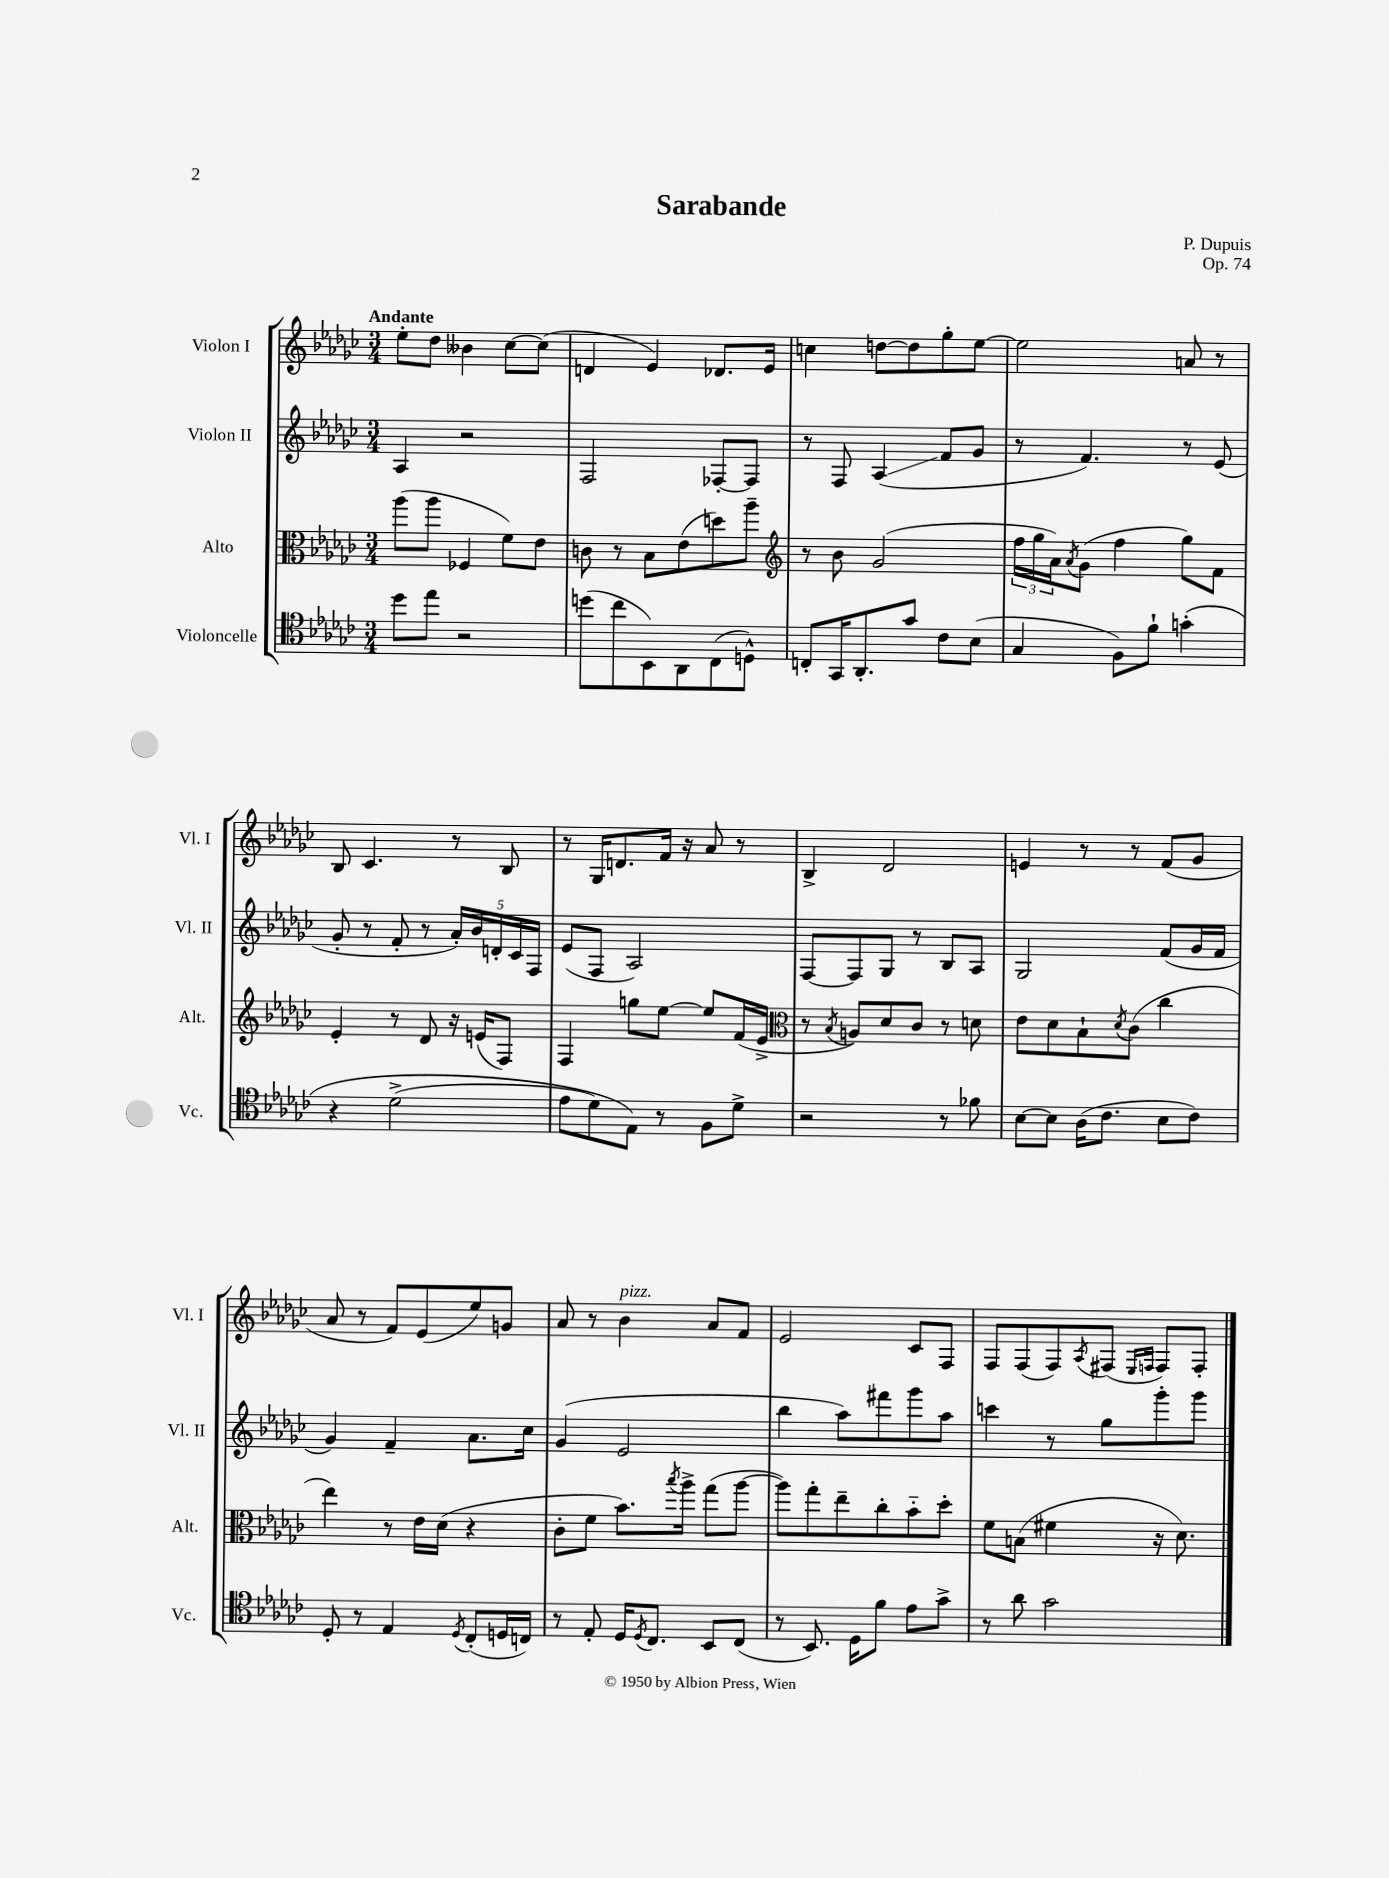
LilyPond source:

\header { title = "Sarabande" composer = "P. Dupuis" opus = "Op. 74" }
<<
\new StaffGroup <<
\new Staff = "s0" \with { instrumentName = "Violon I" shortInstrumentName = "Vl. I" } {
    \clef treble \key ges \major \numericTimeSignature \time 3/4 \tempo "Andante"
    ees''8-. des''8 beses'4 ces''8~ ces''8( |
    d'4 ees'4) des'8. ees'16 |
    c''4 d''8~ d''8 ges''8-. ees''8~ |
    ees''2 a'8 r8 |
    bes8 ces'4. r8 bes8 |
    r8 ges16 d'8. f'16 r16 aes'8 r8 |
    bes4-> des'2 |
    e'4 r8 r8 f'8( ges'8 |
    aes'8 r8 f'8) ees'8( ees''8) g'8 |
    aes'8 r8 bes'4^\markup { \italic "pizz." } aes'8 f'8 |
    ees'2 ces'8 f8 |
    f8 f8( f8) \acciaccatura { aes8 } fis8( \grace { ees16 f16 } f8) f8-. \bar "|." |
}
\new Staff = "s1" \with { instrumentName = "Violon II" shortInstrumentName = "Vl. II" } {
    \clef treble \key ges \major \numericTimeSignature \time 3/4
    aes4 r2 |
    f2 fes8~-. fes8 |
    r8 f8 aes4\glissando( f'8 ges'8 |
    r8 f'4.) r8 ees'8( |
    ges'8-. r8 f'8-. r8 \tuplet 5/4 { aes'16-.) bes'16 d'16-. ces'16 f16 } |
    ees'8( f8 aes2) |
    f8~ f8 ges8 r8 bes8 aes8 |
    ges2 f'8( ges'16 f'16 |
    ges'4) f'4-- aes'8. ces''16 |
    ges'4( ees'2 |
    bes''4 aes''8) fis'''8 ges'''8 aes''8 |
    c'''4 r8 ges''8 ges'''8-. ges'''8 \bar "|." |
}
\new Staff = "s2" \with { instrumentName = "Alto" shortInstrumentName = "Alt." } {
    \clef alto \key ges \major \numericTimeSignature \time 3/4
    aes''8( aes''8 fes4 f'8) ees'8 |
    c'8 r8 bes8 ees'8( d''8) aes''8-- |
    \clef treble r8 bes'8 ges'2( |
    \tuplet 3/2 { f''16 ges''16 aes'16) } \acciaccatura { aes'8 } ges'8( f''4 ges''8) f'8 |
    ees'4-. r8 des'8 r16 e'16( f8) |
    f4 g''8 ees''8~ ees''8 f'16( ees'16-> |
    \clef alto r8 \acciaccatura { bes8 } a8) des'8 ces'8 r8 d'8 |
    ees'8 des'8 bes8-! \acciaccatura { des'8 } ces'8( ces''4 |
    ees''4) r8 ees'16 des'16( r4 |
    ces'8-. f'8 bes'8.) \acciaccatura { bes''8 } aes''16-> ges''8( aes''8~ |
    aes''8) ges''8-. ees''8-- ces''8-. bes'8-_ des''8-. |
    f'8 b8( fis'4 r16 des'8.) \bar "|." |
}
\new Staff = "s3" \with { instrumentName = "Violoncelle" shortInstrumentName = "Vc." } {
    \clef tenor \key ges \major \numericTimeSignature \time 3/4
    des''8 ees''8 r2 |
    d''8( ces''8 bes,8) aes,8 ces8( d8-^) |
    c8-. ges,16 aes,8.-. ges'8 ces'8 bes8( |
    ges4 f8) f'8-! g'4-.\( |
    r4 des'2->( |
    ees'8 des'8) ees8\) r8 f8 des'8-> |
    r2 r8 fes'8 |
    bes8~ bes8 aes16( ces'8. bes8 ces'8) |
    des8-. r8 ees4 \acciaccatura { des8 } ces8-.( d16 c16) |
    r8 ees8-. des16 \acciaccatura { des8 } ces8. bes,8 ces8( |
    r8 bes,8.) des16 f'8 ees'8 ges'8-> |
    r8 aes'8 ges'2 \bar "|." |
}
>>
>>
\layout { \context { \Score \remove "Bar_number_engraver" } }
